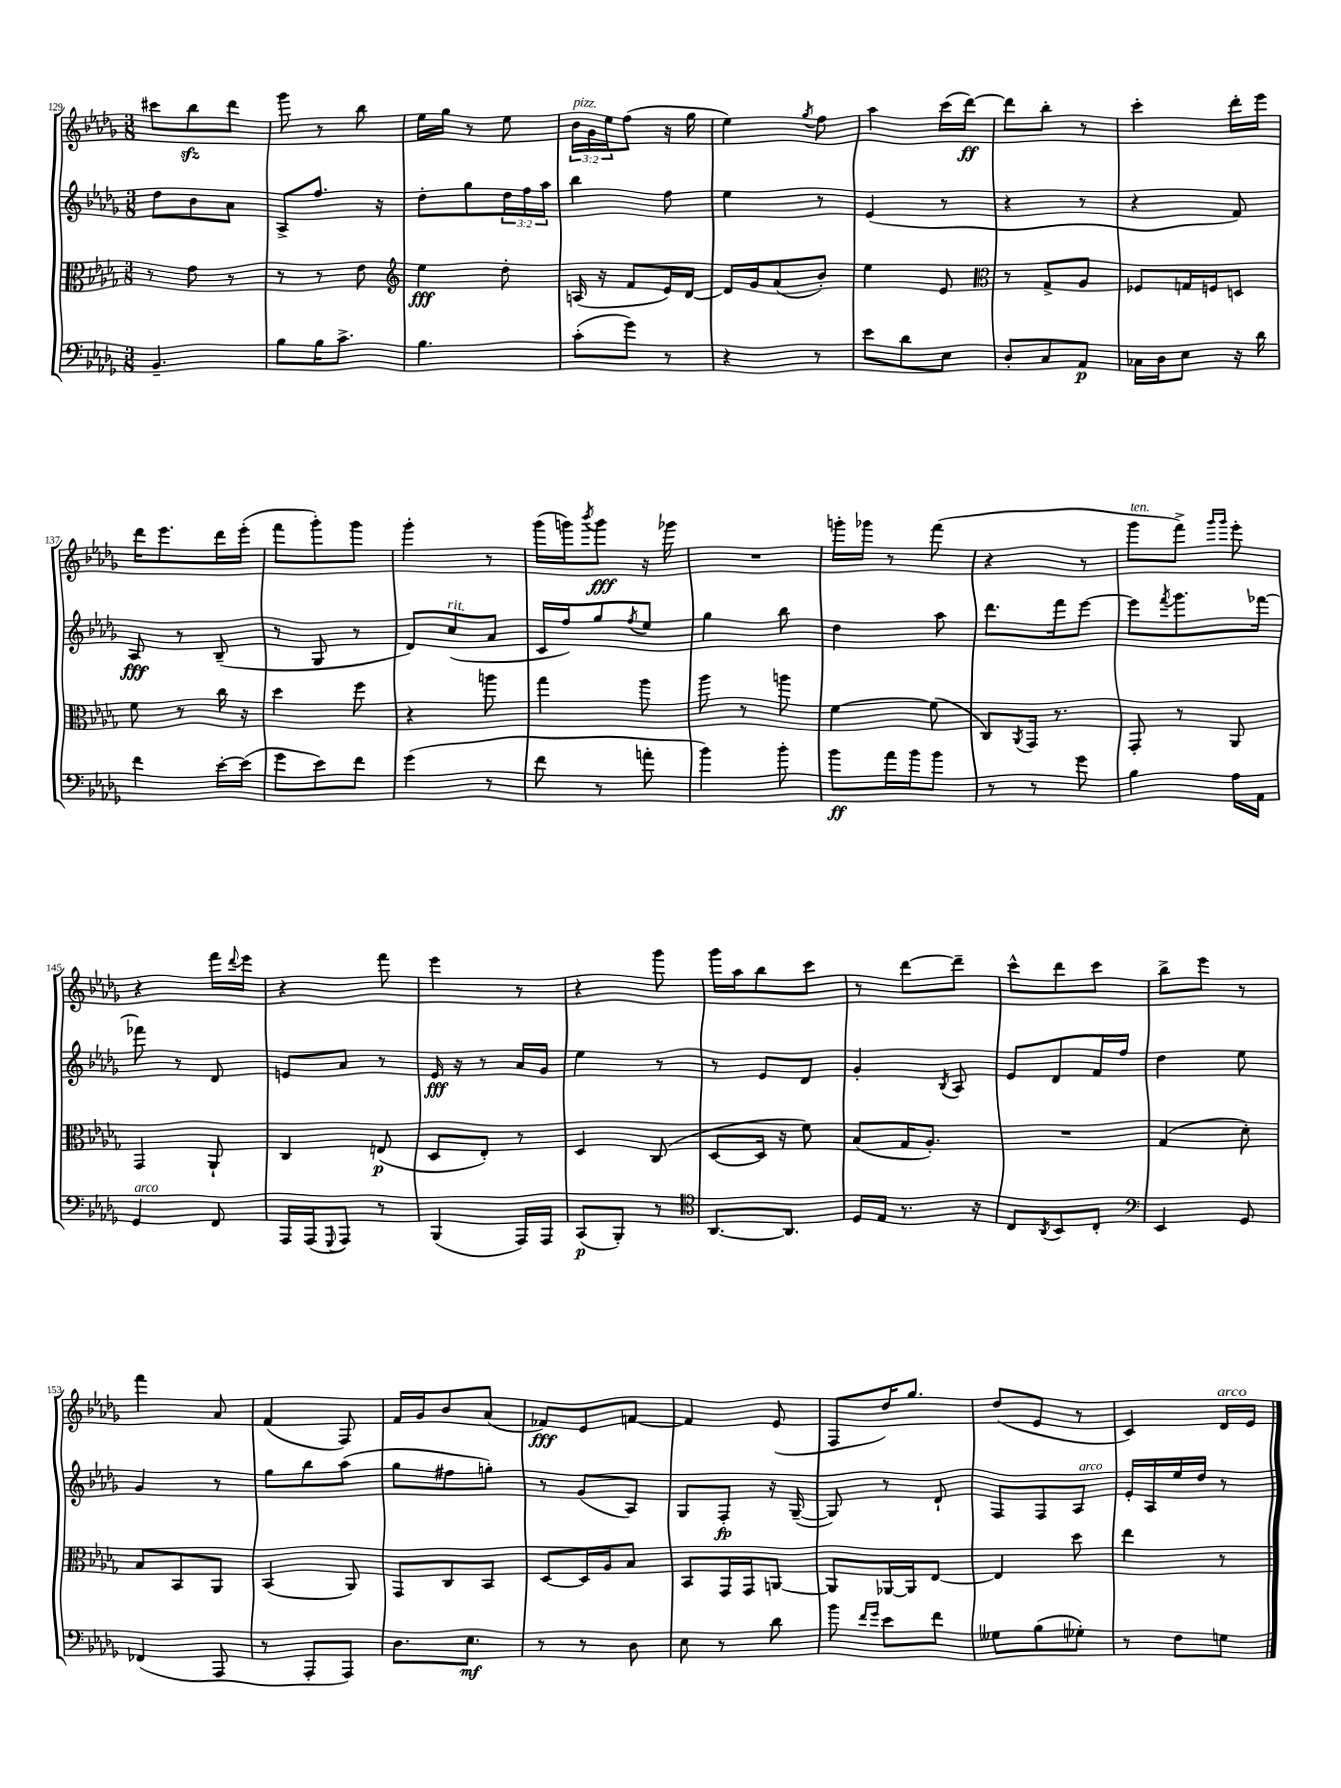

**kern	**kern	**kern	**kern
*staff4	*staff3	*staff2	*staff1
*clefF4	*clefC3	*clefG2	*clefG2
*k[b-e-a-d-g-]	*k[b-e-a-d-g-]	*k[b-e-a-d-g-]	*k[b-e-a-d-g-]
*M3/8	*M3/8	*M3/8	*M3/8
4.BB-~/	8r	8dd-\L	8ccc#\L
.	8g-\	8b-\	8bb-\
.	8r	8a-\J	8ddd-\J
=	=	=	=
8B-\L	8r	8A-^/L	8ggg-\
16B-\K	8r	8.ff/J	8r
8.c^\J	.	.	.
.	8e-\	.	8bb-\
.	.	16r	.
=	=	=	=
*	*clefG2	*	*
4.B-\	4ee-\	8dd-'\L	16ee-\LL
.	.	.	16gg-\JJ
.	.	8gg-\	8r
.	8dd-'\	24dd-\L	8ee-\
.	.	24ff\	.
.	.	24aa-\JJ	.
=	=	=	=
(8c'\L	(16A/	4bb-\	24b-\LL
.	.	.	24g-\
.	16r	.	.
.	.	.	24ee-\J
8g-\J)	8f/L	.	(8ff\J
8r	16e-/L)	8ff\	16r
.	[16d-/JJ	.	16gg-\
=	=	=	=
4r	16d-/]LL	4ee-\	4ee-\)
.	16g-/J	.	.
.	(8a-/	.	.
.	.	.	8qgg-/
8r	8b-'/J)	8r	8ff\
=	=	=	=
8e-\L	4ee-\	(4e-/	4aa-\
8d-\	.	.	.
8E-\J	8e-/	8r	(16ccc\LL
.	.	.	[16ddd-\JJ)
=	=	=	=
*	*clefC3	*	*
8D-'/L	8r	4r	8ddd-\]L
8C/	8G-^/L	.	8bb-'\J
8AA-/J	8A-/J	8r	8r
=	=	=	=
16C-\LL	8F-/L	4r	4ccc'\
16D-\J	.	.	.
8E-\J	16G/L	.	.
.	16F/J	.	.
16r	8D/J	8f/)	16ddd-'\LL
16d-\	.	.	16eee-\JJ
=	=	=	=
4f\	8f\	8A-/	16ddd-\LK
.	.	.	8.eee-\
.	8r	8r	.
[16e-'\LL	16cc\	(8B-~/	16ddd-\L
(16e-\]JJ	16r	.	(16eee-'\JJ
=	=	=	=
8g-\L	4dd-\	8r	8fff\L
8e-\)	.	8G-/	8ggg-'\)
8f\J	8ff\	8r	8ggg-\J
=	=	=	=
(4g-\	4r	8d-/L)	4ggg-'\
.	.	(8cc/	.
8r	8aa\	8a-/J	8r
=	=	=	=
8f\	4gg-\	16c/LL	(16ggg-\LL
.	.	16ff/J)	16ggg\J)
.	.	.	8qbbb-/
8r	.	8gg-/	8ggg\J
.	.	8qff/	.
8a'\	8aa-\	8ee-/J	16r
.	.	.	16ggg-\
=	=	=	=
4b-\)	8aa-\	4gg-\	4.r
.	8r	.	.
8b-'\	8aa\	8bb-\	.
=	=	=	=
8b-\L	[4f\	4dd-\	16ggg'\LL
.	.	.	16ggg-\JJ
16a-\L	.	.	8r
16b-\J	.	.	.
8b-\J	(8f\]	8aa-\	(8fff\
=	=	=	=
8r	8C/L)	8.ddd-\L	4r
.	8qAA-/	.	.
8r	16GG-/Jk	.	.
.	8.r	16fff\k	.
8g-\	.	[8eee-\J	8r
=	=	=	=
4B-\	8GG-'/	8eee-\]L	8ggg-\L
.	.	8qfff/	.
.	8r	8.ggg-\	8fff^\J)
.	.	.	16qqggg-/LL
.	.	.	16qqggg-/JJ
16A-\LL	8AA-/	.	8eee-'\
16AA-\JJ	.	[16fff-\Jk	.
=	=	=	=
4GG-/	4GG-/	8fff-\]	4r
.	.	8r	.
8FF/	8AA-`/	8d-/	16fff\LL
.	.	.	8qqddd-/
.	.	.	16eee-\JJ
=	=	=	=
16AAA-/LL	4C/	8e/L	4r
(16AAA-/J	.	.	.
8qqGGG-/	.	.	.
8AAA-/J)	.	8a-/J	.
8r	(8E/	8r	8fff\
=	=	=	=
(4BBB-/	8D-/L	16e-/	4eee-\
.	.	16r	.
.	8E-'/J)	8r	.
16AAA-/LL)	8r	16a-/LL	8r
16AAA-/JJ	.	16g-/JJ	.
=	=	=	=
(8CC/L	4D-/	4ee-\	4r
8BBB-'/J)	.	.	.
8r	(8C/	8r	8ggg-\
=	=	=	=
*clefC4	*	*	*
[8.AA-/L	[8D-/L	8r	16ggg-\LL
.	.	.	16aa-\J
.	16D-/]Jk	8e-/L	8bb-\
8.AA-/]J	16r	.	.
.	8f\)	8d-/J	8ccc\J
=	=	=	=
16D-/LL	(8B-/L	4g-'/	8r
16E-/JJ	.	.	.
8.r	16G-/K	.	[8ddd-\L
.	8.A-'/J)	.	.
.	.	8qB-/	.
.	.	8A-/	8ddd-~\]J
16r	.	.	.
=	=	=	=
8C/L	4.r	8e-/L	8ccc^^\L
8qAA-/	.	.	.
8BB-/	.	8d-/	8ddd-\
8C'/J	.	16f/L	8ccc\J
.	.	16ff/JJ	.
=	=	=	=
*clefF4	*	*	*
4EE-/	(4G-/	4dd-\	8bb-^\L
.	.	.	8eee-\J
8GG-/	8d-'\)	8ee-\	8r
=	=	=	=
(4FF-/	8B-/L	4g-/	4fff\
.	8BB-/	.	.
8AAA-/	8AA-/J	8r	8a-/
=	=	=	=
8r	(4BB-/	8gg-\L	(4f/
8AAA-'/L	.	8bb-\	.
8AAA-/J)	8AA-/)	(8aa-\J	8F/)
=	=	=	=
8.D-\L	8GG-/L	8gg-\L	16f/LL
.	.	.	16g-/J
.	8C/	8ff#\	8b-/
8.E-\J	.	.	.
.	8BB-/J	8gg'\J)	(8a-/J
=	=	=	=
8r	[8D-/L	8r	8f-/L)
8r	16D-/]L	(8g-/L	8e-/
.	16A-/J	.	.
8D-\	8B-/J	8A-/J)	[8f/J
=	=	=	=
8E-\	8BB-/L	8G-/L	4f/]
8r	16GG-/L	8F'/J	.
.	16GG-/J	.	.
8d-\	[8AA/J	16r	(8e-/
.	.	([16G-~/	.
=	=	=	=
8b-\	8AA/]L	8G-/])	8F/L
16qqf/LL	.	.	.
16qqg-/JJ	.	.	.
8e-\L	[16AA-/L	8r	16dd-/K)
.	16AA-/]J	.	8.gg-/J
8f\J	[8E-/J	8d-`/	.
=	=	=	=
8G--\L	4E-/]	8F/L	(8dd-/L
(8B-\	.	8F/	8e-/J
8G-'\J)	8dd-\	8A-/J	8r
=	=	=	=
8r	4ee-\	16e-'/LL	4c/)
.	.	16A-/	.
8F\L	.	16ee-/	.
.	.	16dd-/JJ	.
8G\J	8r	8r	16d-/LL
.	.	.	16e-/JJ
==	==	==	==
*-	*-	*-	*-
